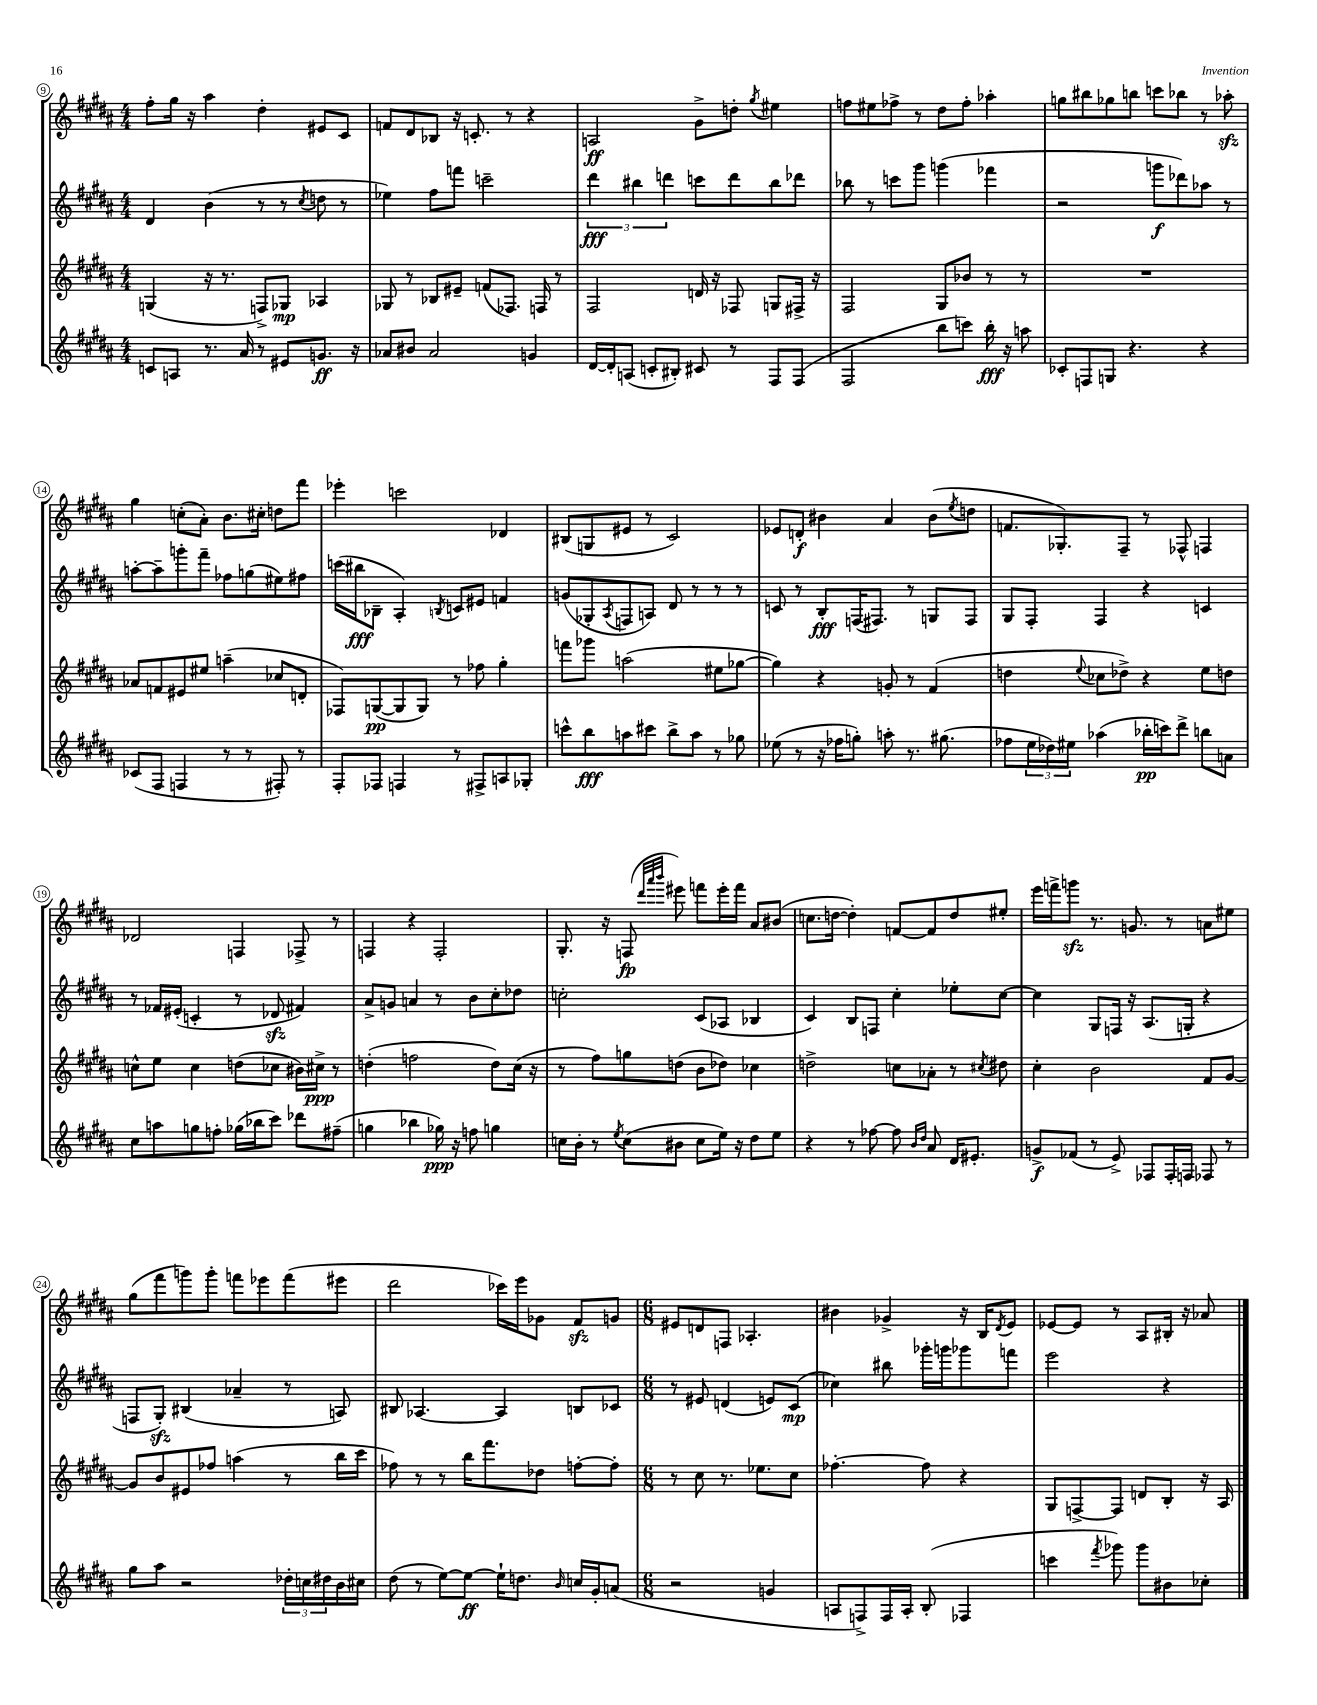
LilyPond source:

<<
\new StaffGroup <<
\new Staff = "s0" {
    \clef treble \key b \major \numericTimeSignature \time 4/4
    fis''8-. gis''16 r16 ais''4 dis''4-. eis'8 cis'8 |
    f'8 dis'8 bes8 r16 c'8.-. r8 r4 |
    a2\ff gis'8-> d''8-. \acciaccatura { gis''8 } eis''4 |
    f''8 eis''8 fes''8-> r8 dis''8 fes''8-. aes''4-. |
    g''8 bis''8 ges''8 b''8 c'''8 bes''8 r8 aes''8-.\sfz |
    gis''4 c''8-.( ais'8-.) b'8. cis''16-. d''8 fis'''8 |
    ees'''4-. c'''2 des'4 |
    bis8( g8 eis'8 r8 cis'2) |
    ees'8 d'8-.\f bis'4 ais'4 bis'8( \acciaccatura { e''8 } d''8 |
    f'8. ges8.-.) fis8-- r8 fes8-^ f4 |
    des'2 f4 fes8-> r8 |
    f4 r4 f2-. |
    gis8.-. r16 f8\fp( \grace { dis'''32 ais'''32 b'''32 } eis'''8) f'''8 eis'''16-. f'''16 ais'8 bis'8( |
    c''8. d''16~ d''4-.) f'8~ f'8 d''8 eis''8-. |
    e'''16 f'''16-> g'''8\sfz r8. g'8. r8 a'8 eis''8 |
    gis''8( fis'''8 g'''8) g'''8-. f'''8 ees'''8 f'''8( eis'''8 |
    dis'''2 ces'''16) e'''16 ges'8 fis'8\sfz g'8 |
    \numericTimeSignature \time 6/8 eis'8 d'8 f8 aes4.-. |
    bis'4 ges'4-> r16 b16 \acciaccatura { dis'8 } e'8 |
    ees'8~ ees'8 r8 ais8 bis16-. r16 aes'8 \bar "|." |
}
\new Staff = "s1" {
    \clef treble \key b \major \numericTimeSignature \time 4/4
    dis'4 b'4( r8 r8 \acciaccatura { cis''8 } d''8 r8 |
    ees''4) fis''8 f'''8 c'''2-- |
    \tuplet 3/2 { dis'''4\fff bis''4 d'''4 } c'''8 d'''8 bis''8 des'''8 |
    bes''8 r8 c'''8 gis'''8 g'''4( fes'''4 |
    r2 g'''8\f des'''8) aes''8 r8 |
    a''8~-. a''8-- g'''8-. fis'''8-- fes''8 g''8( eis''8) fis''8 |
    c'''16( bis''16\fff bes8-- ais4-.) \acciaccatura { b8 } c'8 eis'8 f'4 |
    g'8( ges8-. \acciaccatura { ais8 } f8 a8) dis'8 r8 r8 r8 |
    c'8 r8 b8-.\fff f16( fis8.) r8 g8 fis8 |
    gis8 fis8-. fis4 r4 c'4 |
    r8 fes'16 eis'16-.( c'4-. r8 des'8\sfz fis'4) |
    ais'8-> g'8 a'4 r8 b'8 cis''8-. des''8 |
    c''2-. cis'8( aes8 bes4 |
    cis'4) b8 f8 cis''4-. ees''8-. cis''8~ |
    cis''4 gis8 f16 r16 ais8.( g16-. r4 |
    f8 gis8-.\sfz) bis4( aes'4-- r8 a8) |
    bis8 aes4.~ aes4 b8 ces'8 |
    \numericTimeSignature \time 6/8 r8 eis'8 d'4( e'8) cis'8\mp( |
    ces''4) bis''8 ges'''16-. g'''16 ges'''8 f'''8 |
    e'''2 r4 \bar "|." |
}
\new Staff = "s2" {
    \clef treble \key b \major \numericTimeSignature \time 4/4
    g4( r16 r8. f8->) ges8\mp aes4 |
    ges8 r8 bes8 eis'8-- f'8( fes8.) f16 r8 |
    fis2 d'16 r16 fes8 g8 fis16-> r16 |
    fis2 gis8 bes'8 r8 r8 |
    R1 |
    aes'8 f'8 eis'8 eis''8 a''4--( ces''8 d'8-. |
    fes8) g8~\pp( g8 g8) r8 fes''8 gis''4-. |
    f'''8 ges'''8 a''2( eis''8 ges''8~ |
    ges''4) r4 g'8-. r8 fis'4( |
    d''4 \appoggiatura { e''8 } ces''8 des''8->) r4 e''8 d''8 |
    c''8-^ e''8 c''4 d''8( ces''8 bis'16) cis''16->\ppp r8 |
    d''4-.( f''2 d''8) cis''16( r16 |
    r8 fis''8) g''8 d''8( b'8 des''8) ces''4 |
    d''2-> c''8 aes'8-. r8 \acciaccatura { cis''8 } dis''8 |
    cis''4-. b'2 fis'8 gis'8~ |
    gis'8 b'8 eis'8 fes''8 a''4( r8 b''16 cis'''16 |
    fes''8) r8 r8 b''16 fis'''8. des''8 f''8~-. f''8-. |
    \numericTimeSignature \time 6/8 r8 cis''8 r8. ees''8. cis''8 |
    fes''4.~-. fes''8 r4 |
    gis8 f8~-> f8 d'8 b8-. r16 ais16 \bar "|." |
}
\new Staff = "s3" {
    \clef treble \key b \major \numericTimeSignature \time 4/4
    c'8 a8 r8. ais'16 r8 eis'8 g'8.\ff r16 |
    aes'8 bis'8 aes'2 g'4 |
    dis'16~ dis'16-. a8( c'8-. bis8-.) cis'8 r8 fis8 fis8( |
    fis2 b''8 c'''8) b''16-.\fff r16 a''8 |
    ces'8-. f8 g8 r4. r4 |
    ces'8( fis8 f4 r8 r8 fis8-.) r8 |
    fis8-. fes8 f4 r8 fis8-> a8 ges8-. |
    c'''8-^ b''8\fff a''8 cis'''8 b''8-> a''8 r8 ges''8 |
    ees''8( r8 r16 fes''16 g''8-.) a''8-. r8. gis''8.( |
    fes''8 \tuplet 3/2 { e''16 des''16) eis''16 } aes''4( bes''16-.\pp c'''16) dis'''8-> b''8 a'8 |
    cis''8 a''8 g''8 f''8-. ges''16( bes''16 cis'''8) des'''8 fis''8--( |
    g''4 bes''4 ges''16\ppp) r16 f''8 g''4 |
    c''16 b'16-. r8 \acciaccatura { e''8 } c''8( bis'8 c''8 e''16) r16 dis''8 e''8 |
    r4 r8 fes''8~ fes''8 \grace { b'16 dis''16 } ais'8 dis'16 eis'8.-. |
    g'8->\f fes'8( r8 e'8->) fes8 fes16-. f16 fes8 r8 |
    gis''8 ais''8 r2 \tuplet 3/2 { des''16-. c''16 dis''16 } b'16 cis''16 |
    dis''8( r8 e''8~) e''8~\ff e''16-! d''8. \grace { b'16 } c''16 gis'16-. a'8( |
    \numericTimeSignature \time 6/8 r2 g'4 |
    a8 f8->) f16 a16-. b8-.( fes4 |
    c'''4 \acciaccatura { fis'''8 } ges'''8) ges'''8 bis'8 ces''8-. \bar "|." |
}
>>
>>
\layout { \context { \Score currentBarNumber = #9 \override BarNumber.stencil = #(make-stencil-circler 0.1 0.3 ly:text-interface::print) } }
